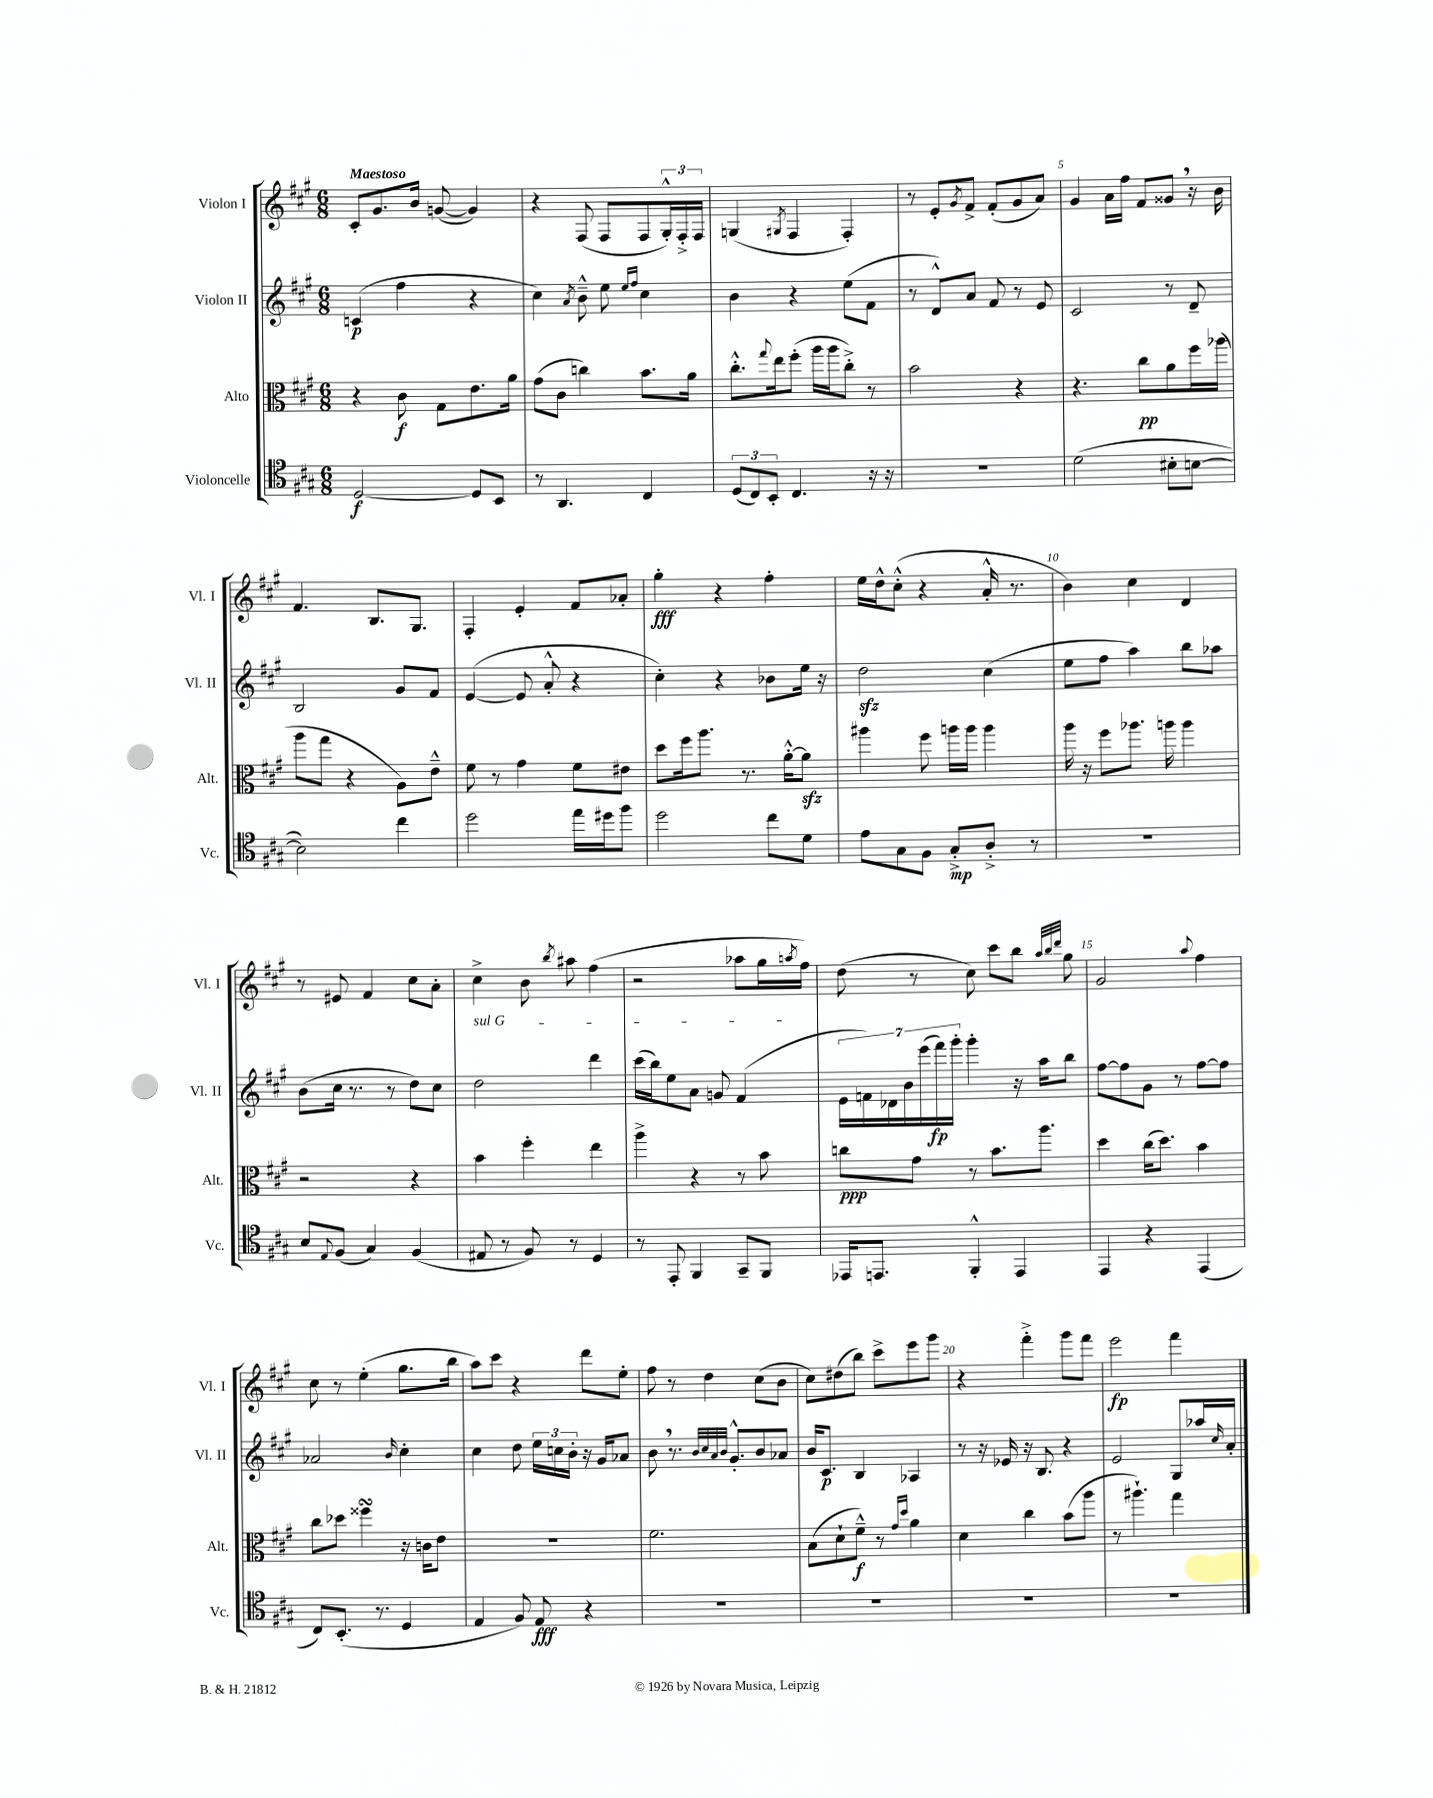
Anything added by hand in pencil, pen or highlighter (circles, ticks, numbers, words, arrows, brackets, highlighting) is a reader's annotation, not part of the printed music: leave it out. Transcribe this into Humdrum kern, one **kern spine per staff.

**kern	**kern	**kern	**kern
*staff4	*staff3	*staff2	*staff1
*clefC4	*clefC3	*clefG2	*clefG2
*k[f#c#g#]	*k[f#c#g#]	*k[f#c#g#]	*k[f#c#g#]
*M6/8	*M6/8	*M6/8	*M6/8
[2D	4r	(4c	8c#'
.	.	.	8.g#
.	8c#	4ff#	.
.	.	.	16b
.	8G#	.	([8g
8D]	8.e	4r	4g])
8BB	.	.	.
.	16a	.	.
=	=	=	=
8r	(8g#	4cc#)	4r
4.AA	8c#	.	.
.	.	8qa	.
.	4cc)	8b~^^	(8F#
.	.	8ee	8F#
.	.	16qqee	.
.	.	16qqff#	.
4C#	8.b	4cc#	8F#
.	.	.	24G#'^^)
.	.	.	24F#'^
.	16a	.	.
.	.	.	24F#
=	=	=	=
(12D	8.cc#'^^	4b	(4G
12C#)	.	.	.
12BB'	.	.	.
.	8qqgg#	.	.
.	16ee	.	.
.	.	.	8qG#
4.C#	(8ff#'	4r	4F#
.	16aa	.	.
.	16aa	.	.
.	8cc#'^)	(8ee	4F#')
16r	8r	8f#	.
16r	.	.	.
=	=	=	=
2.r	2b	8r	8r
.	.	8d^^)	8e'
.	.	.	8qg#
.	.	8a	8f#^
.	.	8f#	(8f#'
.	4r	8r	8g#
.	.	8e	8a)
=	=	=	=
(2d	4.r	2c#	4g#
.	.	.	16a
.	.	.	16ff#
.	8cc#	.	8f#
8B#'	8a	8r	8g##
[8B	16ff#	8d~	16r
.	(16aa-	.	16b
=	=	=	=
2B])	8aa	2B	4.f#
.	8gg#	.	.
.	4r	.	.
.	.	.	8.B
4cc#	8A)	8g#	.
.	.	.	8.G#
.	8e~^^	8f#	.
=	=	=	=
2dd	8f#	([4e	4F#'
.	8r	.	.
.	4g#	8e]	4e'
.	.	8a'^^	.
16ee	8f#	4r	8f#
16dd#	.	.	.
8ff#	8e#	.	8a-'
=	=	=	=
2dd	8dd	4cc#')	4gg#'
.	16ff#	.	.
.	8.aa	.	.
.	.	4r	4r
.	8.r	.	.
8cc#	.	8b-	4ff#'
.	[16a'^^	.	.
8d	8a]	16ee	.
.	.	16r	.
=	=	=	=
8e	4aa#	2dd	16ee
.	.	.	16dd^^
8G#	.	.	(8cc#'^^
8F#	8ff#	.	4r
8G#'^	16aa	.	.
.	16aa	.	.
8A'^	4aa	(4cc#	16a'^^
.	.	.	8.r
8r	.	.	.
=	=	=	=
2.r	16aa	8ee	4b)
.	16r	.	.
.	8ff#	8ff#	.
.	8.aa-	4aa)	4cc#
.	16aa	.	.
.	4aa	8bb	4d
.	.	8aa-	.
=	=	=	=
8B	2r	(8b	8r
8qqE	.	.	.
(8F#	.	16cc#	8e#
.	.	8.r	.
4G#)	.	.	4f#
.	.	8r	.
(4F#	4r	8dd)	8cc#
.	.	8cc#	8a'
=	=	=	=
8E#	4b	2dd	4cc#^
8r	.	.	.
8F#)	4ff#'	.	8b
.	.	.	8qbb
8r	.	.	8aa#
4D	4ee	4ddd	(4ff#
=	=	=	=
8r	4aa^	(16ccc#	2r
.	.	16bb)	.
8EE'	.	8ee	.
4FF#	4r	8a	.
.	.	8g	.
8GG#~	8r	(4f#	8aa-
8FF#	8b	.	16gg#
.	.	.	8qaa
.	.	.	16ff#)
=	=	=	=
16EE-	8cc	28e	(8dd
.	.	28f)	.
8.EE	.	.	.
.	.	28d-	.
.	.	28b	.
.	8g#	.	8r
.	.	(28eee	.
.	.	28fff#)	.
.	.	28ggg#'	.
4FF#'^^	8r	4ggg#'	8cc#)
.	8.b	.	8ccc#
4EE	.	16r	8bb
.	8.aa	16aa	.
.	.	.	32qqaa
.	.	.	32qqbb
.	.	.	32qqddd
.	.	8bb	8gg#
=	=	=	=
4EE	4dd	[8ff#	2g#
.	.	8ff#]	.
4r	(16cc#	8g#	.
.	8.dd)	.	.
.	.	8r	.
.	.	.	8qqaa
(4EE	4b	[8ff#	4ff#
.	.	8ff#]	.
=	=	=	=
8C#)	8cc#	2a-	8cc#
(8.BB'	8dd-	.	8r
.	4ff##	.	(4ee'
8.r	.	.	.
.	.	16qqb	.
4D	16r	4cc#'	8.gg#
.	16c	.	.
.	8e	.	.
.	.	.	16bb
=	=	=	=
4E	2.r	4cc#	8aa)
.	.	.	8ccc#
8F#)	.	8dd	4r
8E	.	24ee	.
.	.	24cc	.
.	.	24b'	.
4r	.	16r	8ddd
.	.	16g#	.
.	.	8a-	8ee'
=	=	=	=
2.r	2.f#	8b	8ff#
.	.	8.r	8r
.	.	.	4dd
.	.	32qqb	.
.	.	32qqcc#	.
.	.	32qqa	.
.	.	32qqb	.
.	.	8.g#'^^	.
.	.	8b	(8cc#
.	.	8a-	8b
=	=	=	=
2.r	(8B	16b	8cc#)
.	.	8.c#	.
.	8d`	.	(8dd#
.	8f#~^^)	4B	8bb)
.	8r	.	8ccc#^
.	16qqg#	.	.
.	16qqdd	.	.
.	4a	4A-	8eee
.	.	.	8ggg#
=	=	=	=
2.r	4d	8r	4r
.	.	16r	.
.	.	16e-	.
.	4cc#	16r	4fff#'^
.	.	8.B	.
.	(8b	4r	8ggg#
.	8aa	.	8fff#
=	=	=	=
2.r	8r	2e	2eee
.	4.aa#`)	.	.
.	4gg#	8G#	4fff#
.	.	16aa-	.
.	.	16qqcc#	.
.	.	16a'	.
==	==	==	==
*-	*-	*-	*-
